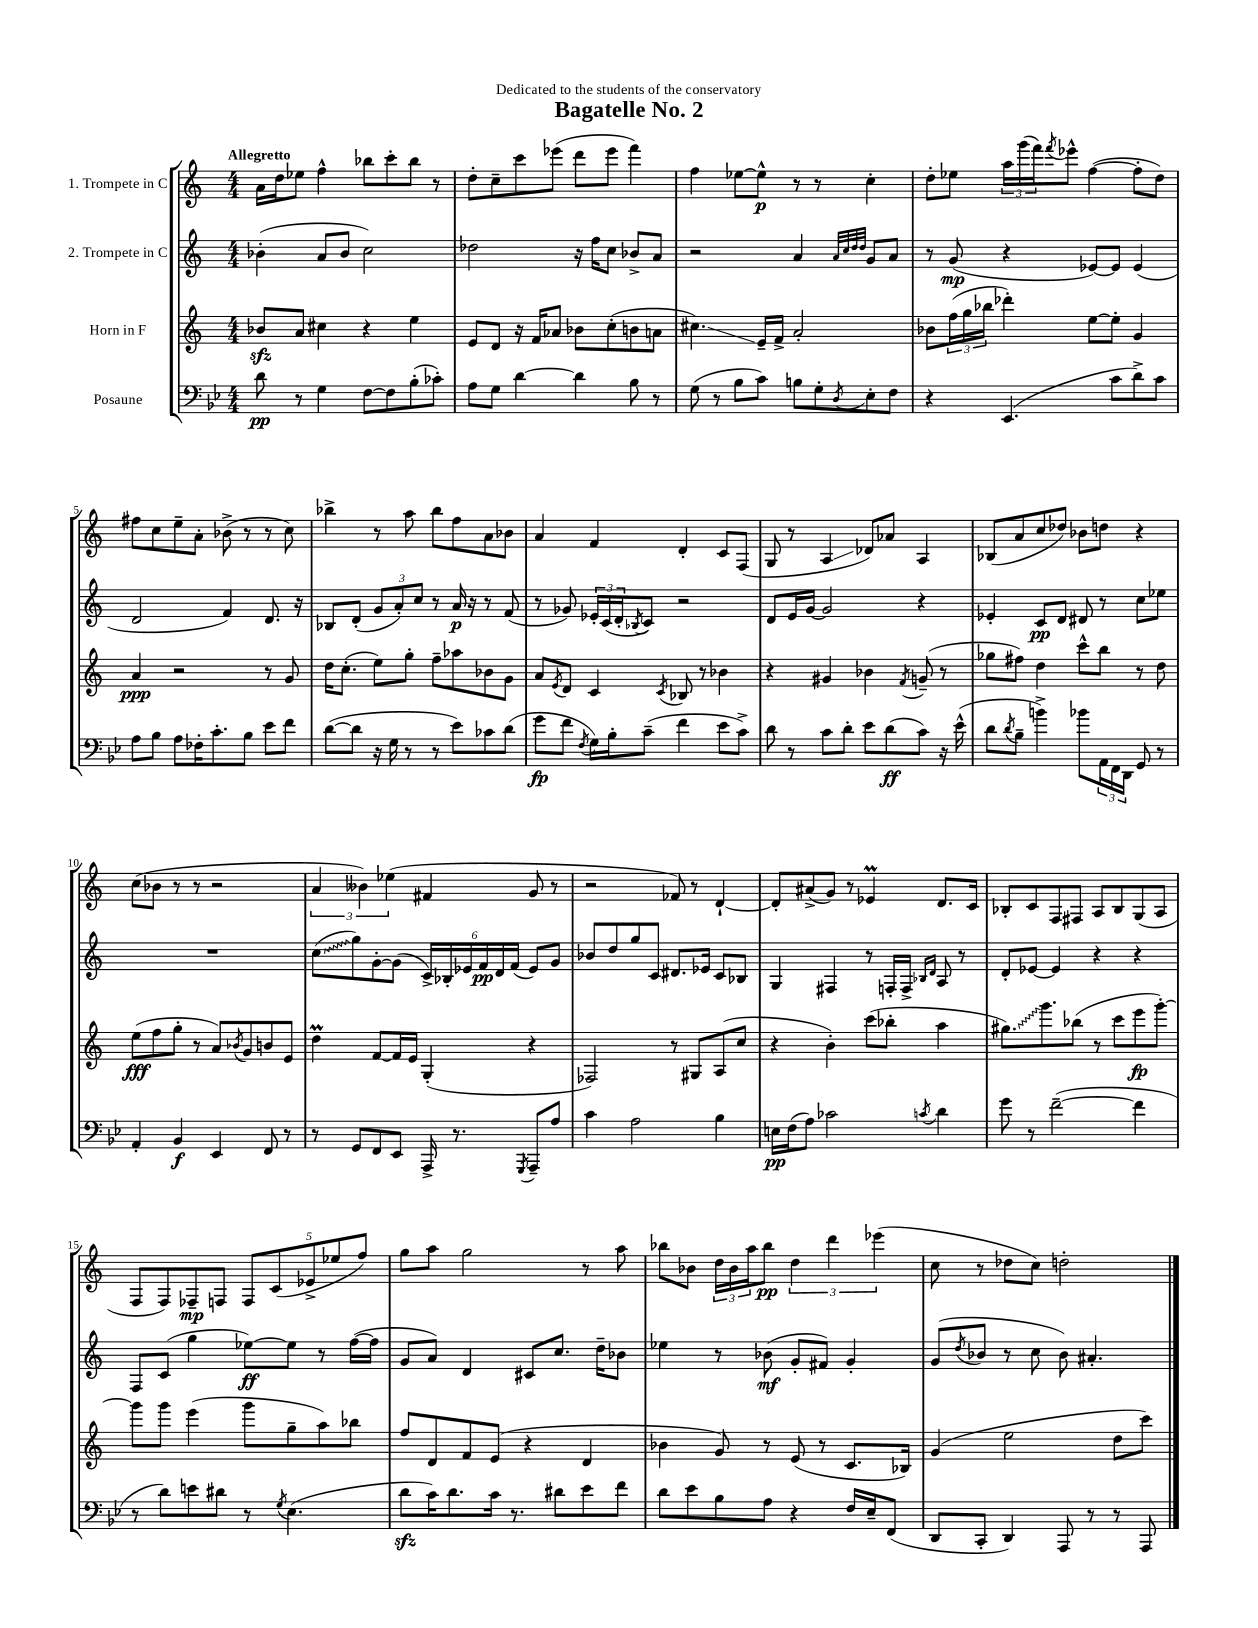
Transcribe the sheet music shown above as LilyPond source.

\header { title = "Bagatelle No. 2" dedication = "Dedicated to the students of the conservatory" }
<<
\new StaffGroup <<
\new Staff = "s0" \with { instrumentName = "1. Trompete in C" } {
    \clef treble \key c \major \numericTimeSignature \time 4/4 \tempo "Allegretto"
    a'16 d''16 ees''8 f''4-^ bes''8 c'''8-. bes''8 r8 |
    d''8-. c''8-- c'''8 ees'''8( d'''8 ees'''8 f'''4) |
    f''4 ees''8~ ees''8-^\p r8 r8 c''4-. |
    d''8-. ees''8 \tuplet 3/2 { a''16 g'''16( f'''16) } \acciaccatura { f'''8 } ees'''8-^ f''4~( f''8-. d''8) |
    fis''8 c''8 e''8-- a'8-. bes'8->( r8 r8 c''8) |
    bes''4-> r8 a''8 bes''8 f''8 a'8 bes'8 |
    a'4 f'4 d'4-. c'8 f8( |
    g8 r8 a4\glissando des'8) aes'8 a4 |
    bes8( a'8 c''8 des''8) bes'8 d''8 r4 |
    c''8( bes'8 r8 r8 r2 |
    \tuplet 3/2 { a'4 beses'4) ees''4( } fis'4 g'8 r8 |
    r2 fes'8) r8 d'4~-! |
    d'8-. ais'8->( g'8) r8 ees'4\prall d'8. c'16 |
    bes8-. c'8 f8 fis8 a8 bes8 g8( a8 |
    f8 f8) fes8--\mp f8 \tuplet 5/4 { f8 c'8( ees'8-> ees''8 f''8) } |
    g''8 a''8 g''2 r8 a''8 |
    bes''8 bes'8 \tuplet 3/2 { d''16 bes'16 a''16 } bes''8\pp \tuplet 3/2 { d''4 d'''4 ees'''4( } |
    c''8 r8 des''8 c''8) d''2-. \bar "|." |
}
\new Staff = "s1" \with { instrumentName = "2. Trompete in C" } {
    \clef treble \key c \major \numericTimeSignature \time 4/4
    bes'4-.( a'8 bes'8 c''2) |
    des''2 r16 f''16 c''8 bes'8-> a'8 |
    r2 a'4 \grace { a'32 c''32 d''32 d''32 } g'8 a'8 |
    r8 g'8\mp( r4 ees'8~) ees'8 ees'4( |
    d'2 f'4) d'8. r16 |
    bes8 d'8-.( \tuplet 3/2 { g'8 a'8-.) c''8 } r8 a'16\p r16 r8 f'8( |
    r8 ges'8) \tuplet 3/2 { ees'16-. c'16( d'16-. } \acciaccatura { bes8 } c'8) r2 |
    d'8 e'16 g'16~ g'2 r4 |
    ees'4-. c'8\pp d'8 dis'8 r8 c''8 ees''8 |
    R1 |
    \once \override Glissando.style = #'zigzag c''8\glissando( g''8) g'8~-. g'8( \tuplet 6/4 { c'16->) bes16-. ees'16 f'16\pp d'16 f'16( } ees'8) g'8 |
    bes'8 d''8 g''8 c'8 dis'8. ees'16 c'8 bes8 |
    g4 fis4 r8 f16-. f16-> \grace { bes16 d'16 } a8 r8 |
    d'8-. ees'8~ ees'4 r4 r4 |
    f8 c'8( g''4 ees''8~\ff) ees''8 r8 f''16~( f''16 |
    g'8 a'8) d'4 cis'8 c''8. d''16-- bes'8 |
    ees''4 r8 bes'8\mf( g'8-. fis'8) g'4-. |
    g'8( \acciaccatura { d''8 } bes'8 r8 c''8 bes'8) ais'4.-. \bar "|." |
}
\new Staff = "s2" \with { instrumentName = "Horn in F" } {
    \clef treble \key c \major \numericTimeSignature \time 4/4
    bes'8\sfz a'8 cis''4 r4 e''4 |
    e'8 d'8 r16 f'16 aes'8 bes'8 c''8-.( b'8 a'8 |
    cis''4.\glissando) e'16-- f'16-> a'2-. |
    bes'8 \tuplet 3/2 { f''16( g''16 bes''16 } des'''4-.) e''8~ e''8-. g'4 |
    a'4\ppp r2 r8 g'8 |
    d''16 c''8.-.( e''8) g''8-. f''8-- aes''8 bes'8 g'8 |
    a'8 \acciaccatura { e'8 } d'8 c'4 \acciaccatura { c'8 } bes8 r8 bes'4 |
    r4 gis'4 bes'4 \acciaccatura { f'8 } g'8--( r8 |
    ges''8 fis''8) d''4 c'''8-^ b''8 r8 d''8 |
    e''8\fff( f''8 g''8-. r8 a'8) \acciaccatura { bes'8 } g'8 b'8 e'8 |
    d''4\prall f'8~ f'16 e'16 g4-.( r4 |
    fes2) r8 gis8 a8( c''8 |
    r4 b'4-.) c'''8( bes''8-. a''4 |
    \once \override Glissando.style = #'zigzag gis''8.\glissando) g'''8. bes''8( r8 c'''8 e'''8\fp g'''8~-.) |
    g'''8 g'''8 e'''4( g'''8 g''8-- a''8) bes''8 |
    f''8 d'8 f'8 e'8( r4 d'4 |
    bes'4 g'8) r8 e'8( r8 c'8. bes16) |
    g'4( e''2 d''8 c'''8) \bar "|." |
}
\new Staff = "s3" \with { instrumentName = "Posaune" } {
    \clef bass \key bes \major \numericTimeSignature \time 4/4
    d'8\pp r8 g4 f8~ f8 bes8-.( ces'8-.) |
    a8 g8 d'4~ d'4 bes8 r8 |
    g8( r8 bes8 c'8) b8 g8-. \acciaccatura { d8 } ees8-. f8 |
    r4 ees,4.( c'8 d'8->) c'8 |
    a8 bes8 a8 fes16-. c'8.-. bes8 ees'8 f'8 |
    d'8~( d'8 r16 g16 r8 r8 ees'8) ces'8 d'8( |
    g'8\fp f'8 \acciaccatura { f8 } g16) bes16-. c'8--( f'4 ees'8 c'8->) |
    d'8 r8 c'8 d'8-. ees'8 d'8\ff( c'8) r16 ees'16-^( |
    d'8 \acciaccatura { d'8 } bes8-- b'4->) bes'8 \tuplet 3/2 { a,16 f,16 d,16 } g,8 r8 |
    a,4-. bes,4\f ees,4 f,8 r8 |
    r8 g,8 f,8 ees,8 a,,16-> r8. \acciaccatura { g,,8 } a,,8-- a8 |
    c'4 a2 bes4 |
    e16\pp f16( a8) ces'2 \acciaccatura { c'8 } d'4 |
    g'8 r8 f'2~--( f'4 |
    r8 d'8) e'8 dis'8 r8 \acciaccatura { g8 } ees4.( |
    d'8\sfz c'16) d'8. c'16 r8. dis'8 ees'8 f'8 |
    d'8 ees'8 bes8 a8 r4 f16 ees16-- f,8( |
    d,8 c,8-. d,4) a,,8 r8 r8 a,,8 \bar "|." |
}
>>
>>
